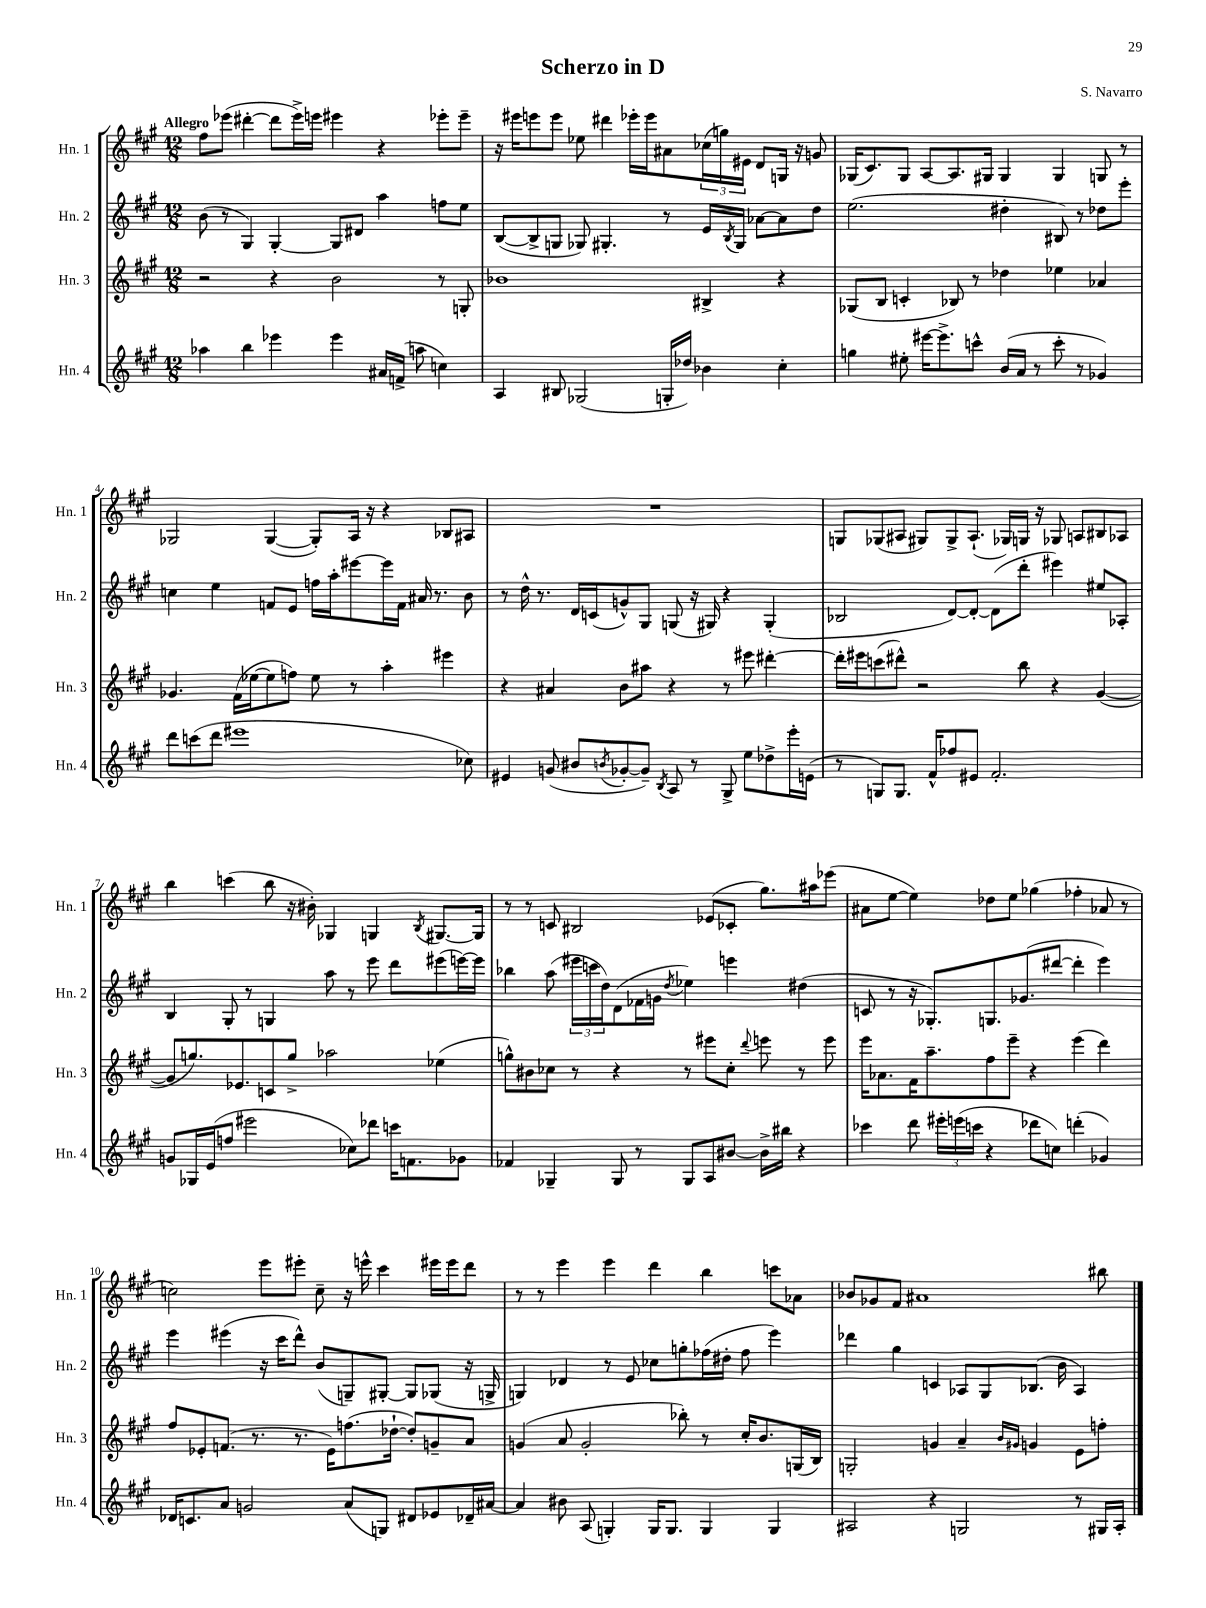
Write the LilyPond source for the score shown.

\header { title = "Scherzo in D" composer = "S. Navarro" }
<<
\new StaffGroup <<
\new Staff = "s0" \with { instrumentName = "Hn. 1" shortInstrumentName = "Hn. 1" } {
    \clef treble \key a \major \numericTimeSignature \time 12/8 \tempo "Allegro"
    fis''8 ees'''8( dis'''4~-. dis'''8 ees'''16->) e'''16 eis'''4 r4 ees'''8-. ees'''8-- |
    r16 eis'''16 e'''8 e'''8 ees''8 dis'''4 ees'''16-. ees'''16 ais'8 \tuplet 3/2 { ces''16( g''16) eis'16 } d'8 g16 r16 g'8 |
    ges16( cis'8.) ges8 a8~ a8. gis16 gis4 gis4 g8 r8 |
    ges2 ges4~( ges8-.) a16 r16 r4 bes8 ais8 |
    R1. |
    g8 ges8( ais8 gis8) gis8-> ais8.-!( ges16) g16 r16 ges8 a8 bis8 aes8 |
    b''4 c'''4( b''8 r16 bis'16-.) ges4 g4 \acciaccatura { b8 } gis8.~ gis16 |
    r8 r8 c'8 bis2 ees'8( ces'8-. gis''8.) ais''16 ees'''8( |
    ais'8 e''8~ e''4) des''8 e''8 ges''4( fes''4-. aes'8 r8 |
    c''2) e'''8 eis'''8-. c''8-- r16 e'''16-^ cis'''4 eis'''16 eis'''16 d'''8 |
    r8 r8 e'''4 e'''4 d'''4 b''4 c'''8 aes'8 |
    bes'8 ges'8 fis'8 ais'1 bis''8 \bar "|." |
}
\new Staff = "s1" \with { instrumentName = "Hn. 2" shortInstrumentName = "Hn. 2" } {
    \clef treble \key a \major \numericTimeSignature \time 12/8
    b'8( r8 gis4) gis4~-. gis8 dis'8 a''4 f''8 e''8 |
    b8~( b8-> g8 ges8) gis4.-. r8 e'16 \acciaccatura { b8 } gis16 aes'8~ aes'8 d''8 |
    e''2.( dis''4-. bis8) r8 des''8 e'''8-. |
    c''4 e''4 f'8 e'8 f''16 a''16-. eis'''8~ eis'''16 f'16 ais'16 r8. b'8 |
    r8 d''16-^ r8. d'16 c'16( g'8-^) gis8 g8( r16 gis16) r4 gis4-.( |
    bes2 d'8~) d'8~-. d'8( d'''8-. eis'''4) eis''8 aes8-. |
    b4 gis8-. r8 g4 a''8 r8 e'''8 d'''8 eis'''8( e'''16~) e'''16 |
    bes''4 a''8( \tuplet 3/2 { eis'''16 c'''16 d''16) } d'8( fes'16 g'16 \acciaccatura { d''8 } ees''4) e'''4 dis''4( |
    c'8 r8 r16 ges8.-.) g8. ges'8.( dis'''8~ dis'''4-. e'''4) |
    e'''4 eis'''4( r16 cis'''16 d'''8-^) b'8( g8--) gis8~-. gis8 ges8( r16 g16-> |
    g4) des'4 r8 e'8 ces''8 g''8-. fes''16( dis''16-. fes''8 e'''4) |
    des'''4 gis''4 c'4 aes8 gis8 bes8.( b'16 aes4) \bar "|." |
}
\new Staff = "s2" \with { instrumentName = "Hn. 3" shortInstrumentName = "Hn. 3" } {
    \clef treble \key a \major \numericTimeSignature \time 12/8
    r2 r4 b'2 r8 g8-. |
    bes'1 bis4-> r4 |
    ges8( b8 c'4-. bes8) r8 des''4 ees''4 aes'4 |
    ges'4. fis'16( ees''16~ ees''8 f''8) ees''8 r8 a''4-. eis'''4 |
    r4 ais'4 b'8 ais''8 r4 r8 eis'''8 dis'''4~-. |
    dis'''16-. eis'''16 c'''8( dis'''8-^) r2 b''8 r4 gis'4~( |
    gis'8 g''8.) ees'8. c'8 g''8-> aes''2 ees''4( |
    g''8-^) bis'8 ces''8 r8 r4 r8 eis'''8 ces''8-. \appoggiatura { d'''8 } e'''8 r8 e'''8 |
    e'''16 aes'8. fis'16 a''8.-- fis''8 e'''8-- r4 e'''4( d'''4) |
    fis''8 ees'8-. f'8.( r8. r8. ees'16) f''8.( des''16~-! des''8-.) g'8-- a'8 |
    g'4( a'8 g'2-. bes''8-.) r8 cis''16-. b'8. g16( b16) |
    g2-. g'4 a'4-- \grace { b'16 gis'16 } g'4 e'8 f''8-. \bar "|." |
}
\new Staff = "s3" \with { instrumentName = "Hn. 4" shortInstrumentName = "Hn. 4" } {
    \clef treble \key a \major \numericTimeSignature \time 12/8
    aes''4 b''4 ees'''4 ees'''4 ais'16 f'16->( a''8 c''4) |
    a4 bis8 ges2( g16-. des''16) bes'4 cis''4-. |
    g''4 eis''8-. eis'''16~ eis'''8.-> c'''8-^ b'16( a'16 r8 c'''8-. r8 ges'4) |
    d'''8 c'''8( d'''8 eis'''1 ces''8) |
    eis'4 g'8( bis'8 \acciaccatura { b'8 } ges'8~-. ges'8--) \acciaccatura { b8 } a8 r8 gis8-> e''8 des''8-> e'''16-. e'16( |
    r8 g8) g8. fis'16-^ fes''8 eis'8 fis'2.-. |
    g'8 ges16 e'16( f''8 eis'''2 ces''8) des'''8 c'''16 f'8. ges'8 |
    fes'4 ges4-- ges8 r8 ges8 a8 bis'8~ bis'16-> bis''16 r4 |
    ces'''4 d'''8 \tuplet 3/2 { eis'''16-. e'''16( c'''16 } r4 des'''8 c''8) d'''4-.( ges'4) |
    des'16 c'8. a'8 g'2 a'8( g8) dis'8 ees'8 des'16-- ais'16~ |
    ais'4 bis'8 a8( g4-.) g16 g8. g4 g4 |
    ais2 r4 g2 r8 gis16 ais16-. \bar "|." |
}
>>
>>
